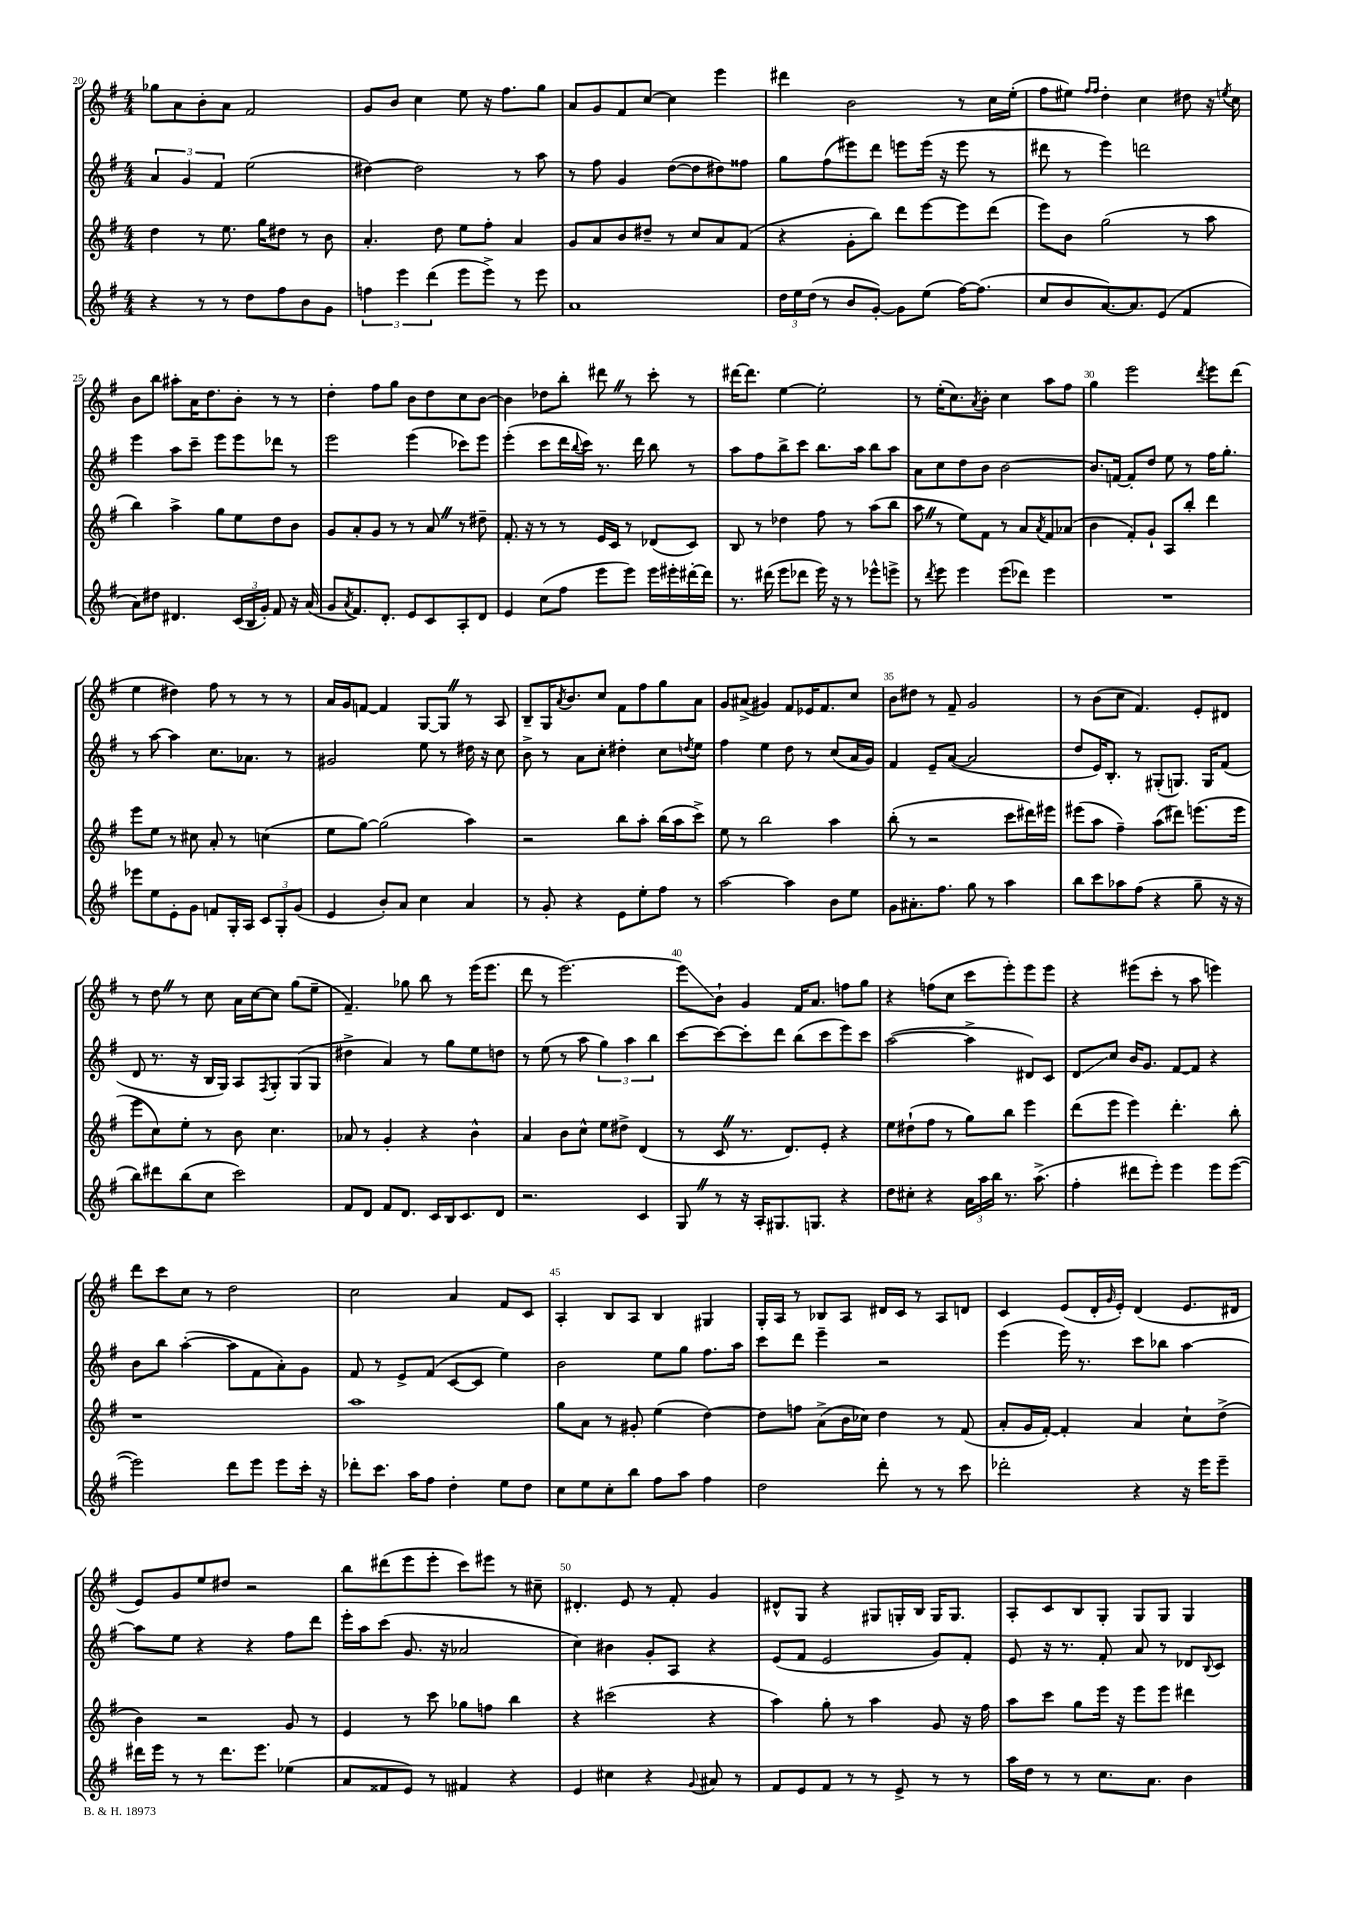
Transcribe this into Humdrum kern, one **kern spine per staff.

**kern	**kern	**kern	**kern
*staff4	*staff3	*staff2	*staff1
*clefG2	*clefG2	*clefG2	*clefG2
*k[f#]	*k[f#]	*k[f#]	*k[f#]
*M4/4	*M4/4	*M4/4	*M4/4
4r	4dd	6a	8gg-
.	.	.	8a
.	.	6g	.
8r	8r	.	8b'
.	.	6f#	.
8r	8.ee	.	8a
8dd	.	(2ee	2f#
.	16gg	.	.
8ff#	8dd#	.	.
8b	8r	.	.
8g	8b	.	.
=	=	=	=
6ff	4.a'	[4dd#)	8g
.	.	.	8b
6eee	.	.	.
.	.	2dd#]	4cc
(6ddd	.	.	.
.	8dd	.	.
8eee	8ee	.	8ee
8eee^)	8ff#'	.	16r
.	.	.	8.ff#
8r	4a	8r	.
8eee	.	8aa	8gg
=	=	=	=
1a	8g	8r	8a
.	8a	8ff#	8g
.	8b	4g	8f#
.	8dd#~	.	[8cc
.	8r	([8dd	4cc]
.	8cc	8dd]	.
.	8a	8dd#)	4eee
.	(8f#	8ff##	.
=	=	=	=
24dd	4r	8gg	4ddd#
24ee	.	.	.
(24dd	.	.	.
8r	.	(8ff#	.
8b	8g'	8eee#)	2b
[8g')	8bb)	8ddd	.
8g]	8ddd	8eee	.
(8ee	[8eee	(16eee	.
.	.	16r	.
[16ff#)	8eee]	8eee	8r
(8.ff#]	.	.	.
.	(8ddd	8r	16cc
.	.	.	(16ee'
=	=	=	=
8cc	8eee)	8ddd#	8ff#
8b	8b	8r	8ee#)
.	.	.	16qqff#
.	.	.	16qqff#
[8.a)	(2gg	4eee)	4dd'
8.a]	.	.	.
.	.	2ddd	4cc
(8e	.	.	.
4f#	8r	.	8dd#
.	8aa	.	16r
.	.	.	8qee
.	.	.	16cc
=	=	=	=
8a)	4bb)	4eee	8b
8dd#	.	.	8bb
4.d#	4aa^	8aa	8aa#'
.	.	8ccc~	16a
.	.	.	8.dd
.	8gg	8eee	.
(24c	8ee	8eee	8b'
24B	.	.	.
24g')	.	.	.
8f#	8dd	8ddd-	8r
16r	8b	8r	8r
(16a	.	.	.
=	=	=	=
8g	8g	2eee	4dd'
8qa	.	.	.
8.f#)	8a'	.	.
.	8g	.	8ff#
8.d'	.	.	.
.	8r	.	8gg
8e	8r	(4eee	8b
8c	8a	.	8dd
8A'	8r	8ccc-)	8cc
8d	8dd#~	8eee	[8b
=	=	=	=
4e	8.f#'	(4eee'	4b]
.	16r	.	.
(8cc	8r	8ccc	8dd-
8ff#	8r	16ddd	8bb'
.	.	8qqbb	.
.	.	16ccc)	.
8eee	16e	8.r	8ddd#
.	16c	.	.
8eee)	8r	.	8r
.	.	16ddd	.
16eee	(8d-	8bb	8ccc'
16eee#'	.	.	.
[16ddd#'	8c)	8r	8r
16ddd#]	.	.	.
=	=	=	=
8.r	8B	8aa	[16ddd#
.	.	.	8.ddd#]
.	8r	8ff#	.
(16ddd#	.	.	.
8eee	4dd-	8bb^	[4ee
8ddd-	.	8ccc	.
16eee)	8ff#	8.bb	2ee']
16r	.	.	.
8r	8r	.	.
.	.	16aa	.
8eee-^^	(8aa	8bb	.
8eee^	8bb	8aa	.
=	=	=	=
8r	8aa	8a	8r
8qddd	.	.	.
8eee	8r	8cc	(16ee'
.	.	.	8.cc)
4eee	8ee)	8dd	.
.	.	.	8qa
.	8f#	8b	8b'
(8eee	8r	[2b	4cc
8ddd-)	8a	.	.
.	8qa	.	.
4eee	8f#	.	8aa
.	(8a-	.	8ff#
=	=	=	=
1r	4b	8.b]	4gg
.	.	[16f	.
.	8f#')	8f']	2eee
.	8g`	8dd	.
.	8A	8ee	.
.	8bb'	8r	.
.	.	.	8qddd
.	4ddd	16ff#	8eee
.	.	8.gg'	.
.	.	.	(8ddd
=	=	=	=
8eee-	8eee	8r	4ee
8ee	8ee	[8aa	.
8e'	8r	4aa]	4dd#)
8g	8cc#	.	.
8f	8a'	8.cc	8ff#
16G'	8r	.	8r
16A	.	8.a-	.
12c	(4cc	.	8r
12G'	.	.	.
.	.	8r	8r
(12g	.	.	.
=	=	=	=
4e	8ee	2g#	16a
.	.	.	16g
.	[8gg)	.	[8f
8b')	(2gg]	.	4f]
8a	.	.	.
4cc	.	8ee	[8G
.	.	8r	8G]
4a	4aa)	16dd#	8r
.	.	16r	.
.	.	8cc	8A
=	=	=	=
8r	2r	8b^	8B~
8g'	.	8r	16G
.	.	.	8qa
.	.	.	8.b
4r	.	8a	.
.	.	8cc'	8cc
8e	8bb	4dd#'	8f#
8ee'	8aa'	.	8ff#
8ff#	(16bb	8cc	8gg
.	16aa	.	.
.	.	8qdd	.
8r	8ccc^)	8ee	8a
=	=	=	=
[2aa	8ee	4ff#	8g
.	8r	.	(8a#^
.	2bb	4ee	4g#)
4aa]	.	8dd	8f#
.	.	8r	16e-
.	.	.	8.f#
8b	4aa	(8cc	.
8ee	.	16a	8cc
.	.	16g)	.
=	=	=	=
8g	(8bb'	4f#	8b
8.a#'	8r	.	8dd#
.	2r	8e~	8r
8.ff#	.	.	.
.	.	([8a	8f#~
8gg	.	2a]	2g
8r	.	.	.
4aa	8ccc	.	.
.	16ddd#)	.	.
.	16eee#	.	.
=	=	=	=
8bb	(8eee#	8dd	8r
8ccc	8aa	16e)	(8b
.	.	8.B'	.
8aa-	4ff#~)	.	8cc
(8ff#	.	8r	4.f#)
4r	(8aa	(8G#'	.
.	8ddd#)	8.G)	.
8gg~	(8.eee	.	8e'
.	.	16G	.
16r	.	(8f#	8d#
16r	16eee	.	.
=	=	=	=
8bb)	8eee	8d	8r
8ddd#	8cc)	8.r	8dd
(8bb	8ee'	.	8r
.	.	16r	.
8cc	8r	16B	8cc
.	.	16G)	.
2ccc)	8b	8A	16a
.	.	.	[16cc
.	.	8qF#	.
.	4.cc	8G'	8cc]
.	.	(8G	(8gg
.	.	8G	8ee~
=	=	=	=
8f#	8a-	4dd#^	4.f#~)
8d	8r	.	.
8f#	4g'	4a)	.
8.d	.	.	8gg-
.	4r	8r	8bb
16c	.	.	.
16B	.	8gg	8r
8.c	.	.	.
.	4b^^	8ee	(16eee
.	.	.	8.eee
8d	.	8dd	.
=	=	=	=
2.r	4a	8r	8ddd
.	.	(8ee	8r
.	8b	8r	[2.eee)
.	8cc^^	8aa	.
.	8ee	6gg)	.
.	8dd#^	.	.
.	.	6aa	.
4c	(4d	.	.
.	.	6bb	.
=	=	=	=
8G	8r	[8ccc	8eee]
8r	8c	8ccc_	8b`
16r	8.r	8ccc']	4g
16A'	.	.	.
8.G#	.	8ddd	.
.	8.d)	.	.
.	.	(8bb	16f#
8.G	.	.	8.a
.	8e'	8ccc	.
4r	4r	8eee)	8ff
.	.	8ccc	8gg
=	=	=	=
8dd	8ee	([2aa	4r
8cc#'	(8dd#`	.	.
4r	8ff#	.	(8ff
.	8r	.	8cc
24a	8gg)	4aa^]	8ccc
24aa	.	.	.
24bb	.	.	.
8.r	8bb	.	8eee')
.	4eee	8d#)	8eee
(8.aa^	.	.	.
.	.	8c	8eee
=	=	=	=
4ff#'	(8ddd	8d	4r
.	8eee	8cc	.
8ddd#	4eee)	16b	(8eee#
.	.	8.g	.
8eee')	.	.	8ccc'
4eee	4.ddd'	[8f#	8r
.	.	8f#]	8aa
8eee	.	4r	4eee)
([8eee	8bb'	.	.
=	=	=	=
2eee])	1r	8b	8ddd
.	.	8bb	8ccc
.	.	([4aa'	8cc
.	.	.	8r
8ddd	.	8aa]	2dd
8eee	.	8f#	.
8eee	.	8a')	.
16ccc'	.	8g	.
16r	.	.	.
=	=	=	=
8ddd-'	1aa	8f#	2cc
8.ccc	.	8r	.
.	.	8e^	.
16aa	.	.	.
8ff#	.	(8f#	.
4dd'	.	[8c	4a
.	.	8c]	.
8ee	.	4ee)	8f#
8dd	.	.	8c
=	=	=	=
8cc	8gg	2b	4A'
8ee	8a	.	.
8cc'	8r	.	8B
8bb	8g#'	.	8A
8ff#	(4ee	8ee	4B
8aa	.	8gg	.
4ff#	[4dd)	8.ff#	4G#
.	.	16aa	.
=	=	=	=
2dd	8dd]	8ccc	16G'
.	.	.	16A
.	8ff	8ddd	8r
.	(8a^	4eee~	8B-
.	16b	.	8A
.	16cc-)	.	.
8ddd'	4dd	2r	16d#
.	.	.	16c
8r	.	.	8r
8r	8r	.	8A
8ccc	(8f#	.	8d
=	=	=	=
2ddd-'	8a'	(4eee	4c
.	16g	.	.
.	[16f#')	.	.
.	4f#']	16eee)	(8e
.	.	8.r	.
.	.	.	16d'
.	.	.	16qqg
.	.	.	16e')
4r	4a	8ccc	(4d
.	.	8bb-	.
16r	8cc`	[4aa	8.e
16eee	.	.	.
8eee~	(8dd^	.	.
.	.	.	16d#
=	=	=	=
16ddd#	4b)	8aa]	8e)
16eee	.	.	.
8r	.	8ee	8g
8r	2r	4r	8ee
8.ddd#	.	.	8dd#
.	.	4r	2r
8.eee	.	.	.
(4ee-	8g	8ff#	.
.	8r	8ddd	.
=	=	=	=
8a	4e	16eee'	8bb
.	.	16aa	.
8f##	.	(8ccc	(8ddd#
8e)	8r	8.g	8eee
8r	8ccc	.	8eee'
.	.	16r	.
4f#	8gg-	2a-	8ccc)
.	8ff	.	8eee#
4r	4bb	.	8r
.	.	.	8cc#~
=	=	=	=
4e	4r	4cc)	4.d#'
4cc#	(2ccc#	4b#	.
.	.	.	8e
4r	.	8g'	8r
.	.	8A	8f#'
8qqg	.	.	.
8a#	4r	4r	4g
8r	.	.	.
=	=	=	=
8f#	4aa)	(8e	8d#^^
8e	.	8f#	8G
8f#	8gg'	2e	4r
8r	8r	.	.
8r	4aa	.	8G#
8e^	.	.	16G'
.	.	.	16B
8r	8g	8g)	16G
.	.	.	8.G
8r	16r	8f#'	.
.	16ff#	.	.
=	=	=	=
16aa	8aa	8e	8A'
16dd	.	.	.
8r	8ccc	16r	8c
.	.	8.r	.
8r	8gg	.	8B
8.cc	16eee	8f#'	8G'
.	16r	.	.
.	8eee	8a	8G
8.a	.	.	.
.	8eee	8r	8G
4b	4ddd#	8d-	4G
.	.	8qqB	.
.	.	8c	.
==	==	==	==
*-	*-	*-	*-
